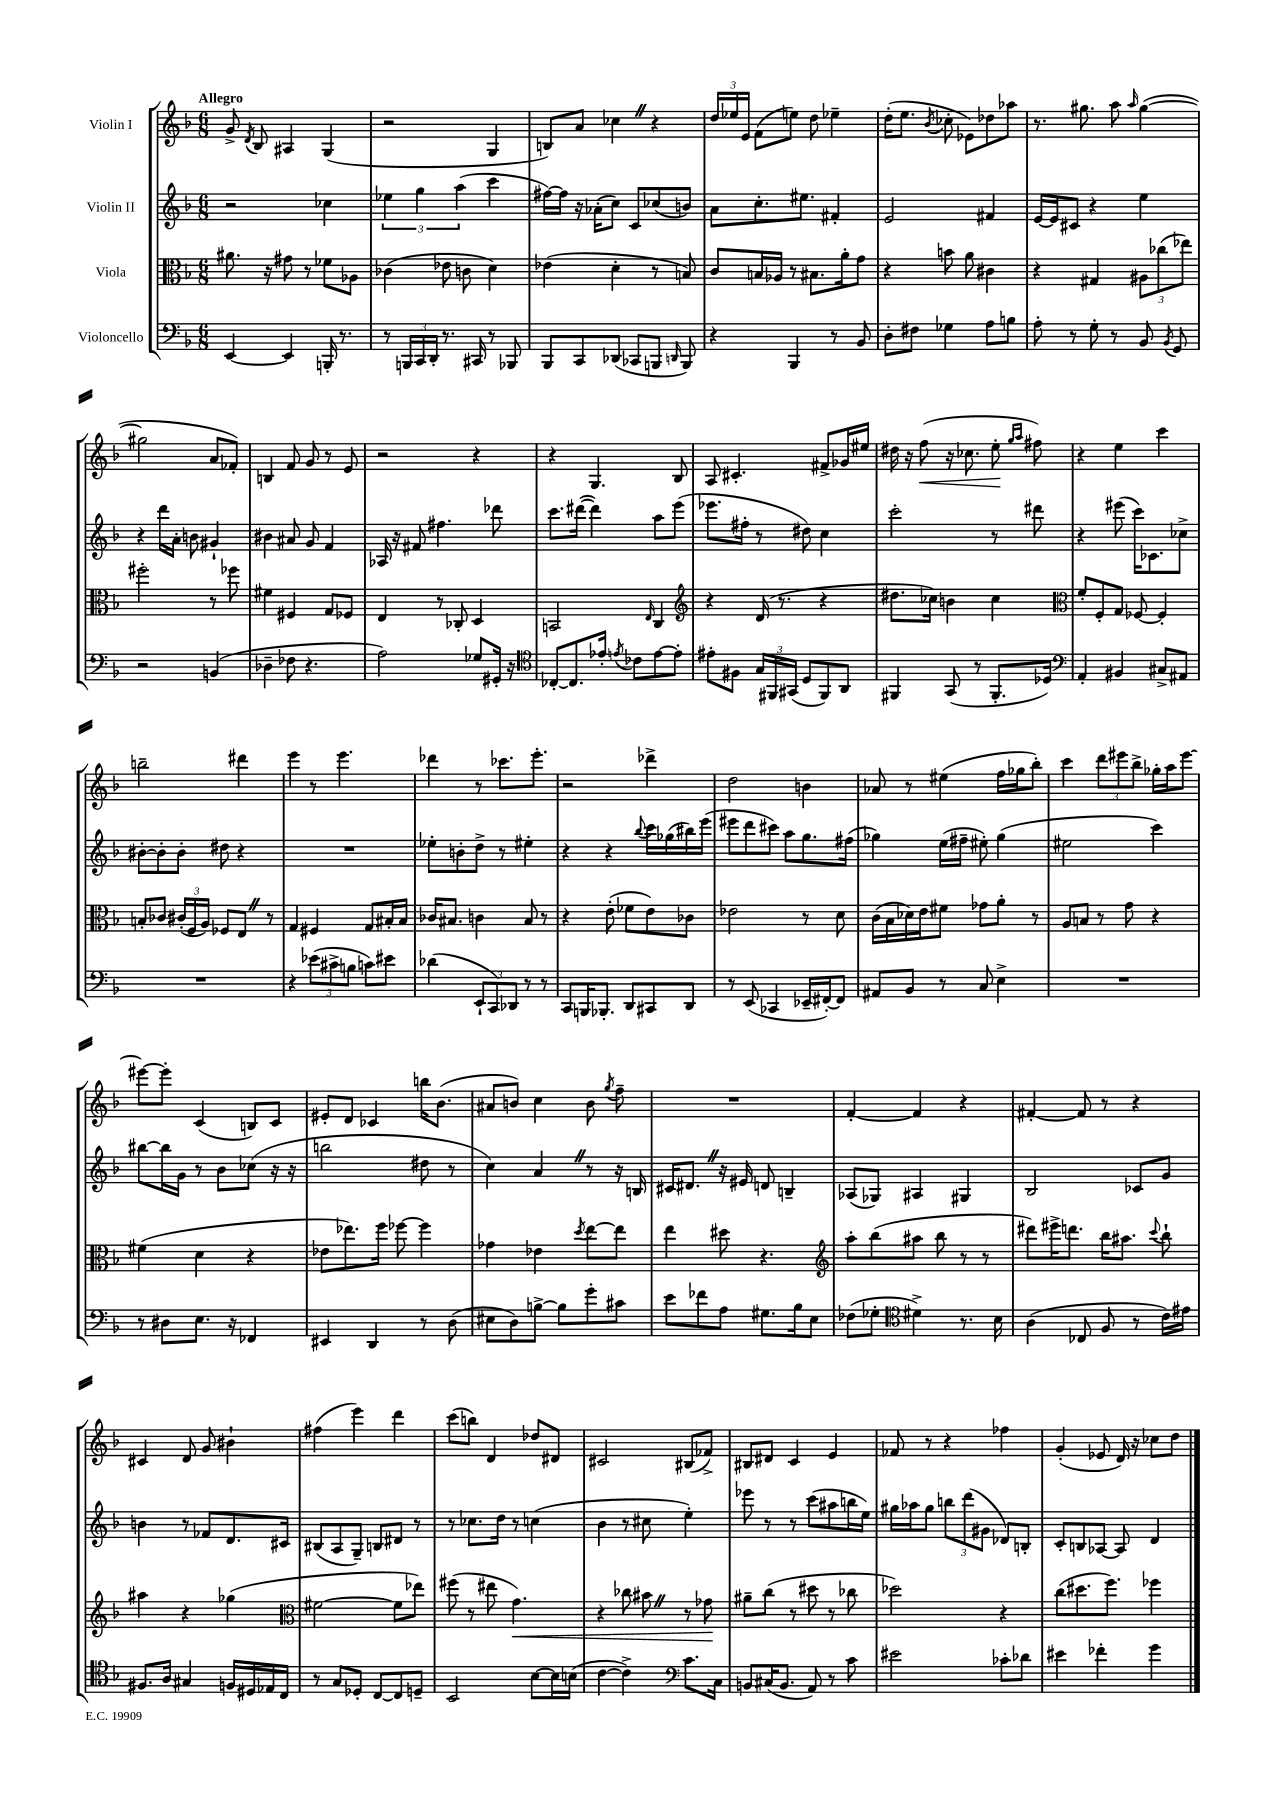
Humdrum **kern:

**kern	**kern	**kern	**kern
*staff4	*staff3	*staff2	*staff1
*clefF4	*clefC3	*clefG2	*clefG2
*k[b-]	*k[b-]	*k[b-]	*k[b-]
*M6/8	*M6/8	*M6/8	*M6/8
[4EE/	8.a#\	2r	8g^/
.	.	.	8qd/
.	.	.	8B-/
.	16r	.	.
4EE/]	8g#\	.	4A#/
.	8r	.	.
16BBB'/	8f-\L	4cc-\	(4G/
8.r	.	.	.
.	8A-\J	.	.
=	=	=	=
8r	(4c-\	6ee-\	2r
24BBB/LL	.	.	.
24CC/	.	6gg\	.
24DD'/JJ	.	.	.
8.r	8e-\	.	.
.	.	(6aa\	.
.	8c\	.	.
16CC#/	.	.	.
8r	4d\)	4ccc\	4G/
8BBB-/	.	.	.
=	=	=	=
8BBB-/L	(4e-\	[16ff#\LL)	8B/L)
.	.	16ff#\]JJ	.
8CC/	.	16r	8a/J
.	.	(16a-'\LK	.
(8DD-/J	4d'\	8cc\J)	4cc-\
8CC-/L	.	8c/L	.
8BBB/J	8r	(8cc-/	4r
16qqDD/	.	.	.
8BBB/)	8B/)	8b/J)	.
=	=	=	=
4r	8c/L	8a\L	24dd/LL
.	.	.	24ee-/
.	.	.	24e/JJ
.	16B/L	8.cc'\	(8f\L
.	16A-/JJ	.	.
4BBB-/	8r	.	8ee\J)
.	.	8.ee#\J	.
.	8.B#\L	.	8dd\
8r	.	4f#'/	4ee-~\
.	16a'\k	.	.
8BB-/	8g\J	.	.
=	=	=	=
8D'\L	4r	2e/	(16dd'\LK
.	.	.	8.ee\J
8F#\J	.	.	.
.	.	.	8qb-/
4G-\	8b\	.	8cc-'\
.	8a\	.	8e-\L)
8A\L	4c#\	4f#/	8dd-\
8B\J	.	.	8aa-\J
=	=	=	=
8A'\	4r	[16e/LL	8.r
.	.	16e/]J	.
8r	.	8c#/J	.
.	.	.	8.gg#\
8G'\	4G#/	4r	.
8r	.	.	8aa\
.	.	.	16qqaa/
8BB-/	12A#\L	4ee\	([4gg#\
.	(12cc-\	.	.
8qBB-/	.	.	.
8GG/	.	.	.
.	12ee-\J)	.	.
=	=	=	=
2r	2ff#'\	4r	2gg#\]
.	.	16ddd\LL	.
.	.	16a'\JJ	.
.	.	8b\	.
(4BB/	8r	4g#`/	8a/L
.	8ff-\	.	8f-'/J)
=	=	=	=
4D-~\	4f#\	4b#\	4B/
8F-\	4F#/	8a#/	8f/
4.r	.	8g/	8g/
.	8G/L	4f/	8r
.	8F-/J	.	8e/
=	=	=	=
2A\)	4E/	16A-/	2r
.	.	16r	.
.	.	8f#/	.
.	8r	4.ff#\	.
.	8C-'/	.	.
8G-/L	4D/	.	4r
16GG#'/Jk	.	8ddd-\	.
16r	.	.	.
=	=	=	=
*clefC4	*	*	*
[8C-'/L	2BB/	8.ccc\L	4r
8.C-/]	.	.	.
.	.	([16ddd#\Jk	.
.	.	4ddd#\])	4.G/
16e-'/Jk	.	.	.
8qe/	.	.	.
8c-\L	.	.	.
.	16qqE/	.	.
[8e\	4C/	8aa\L	.
8e'\]J	.	(8eee\J	8B-/
=	=	=	=
*	*clefG2	*	*
8e#'\L	4r	8.eee-\L	8A/
8F#\J	.	.	4.c#'/
.	.	16ff#'\Jk	.
24G/LL	(16d/	8r	.
24FF#/	.	.	.
.	8.r	.	.
(24GG#/JJ	.	.	.
8D/L	.	8dd#\)	.
8FF#/)	4r	4cc\	8f#^/L
8AA/J	.	.	16g-/L
.	.	.	16ee#/JJ
=	=	=	=
4FF#/	8.dd#\L	2ccc'\	16dd#\
.	.	.	16r
.	.	.	(8ff\
.	16cc-\Jk)	.	.
(8GG/	4b\	.	16r
.	.	.	8.cc-\
8r	.	.	.
8.FF#'/L	4cc-\	8r	8ee'\
.	.	.	16qqgg/LL
.	.	.	16qqaa/JJ
.	.	8ddd#\	8ff#\)
16D-/Jk)	.	.	.
=	=	=	=
*clefF4	*clefC3	*	*
4AA'/	8f'/L	4r	4r
.	8F'/	.	.
4BB#/	8G/J	(8eee#\	4ee\
.	[8F-/	16ccc\LK)	.
.	.	8.c-\	.
8C#^/L	4F-'/]	.	4ccc\
8AA#/J	.	8cc-^\J	.
=	=	=	=
2.r	8B'/L	[8b#'\L	2bb~\
.	8c-/J	8b#'\]	.
.	(24c#'/LL	8b#'\J	.
.	24F/	.	.
.	24A/JJ)	.	.
.	8F-/L	8dd#\	.
.	8E/J	4r	4ddd#\
.	8r	.	.
=	=	=	=
4r	4G/	2.r	4eee\
(12e-\L	4F#/	.	8r
12c#^\	.	.	.
.	.	.	4.eee\
12B\J	.	.	.
8c\L)	8G/L	.	.
8e#\J	16B#'/L	.	.
.	16B#/JJ	.	.
=	=	=	=
(4d-\	16c-/LK	8ee-'\L	4ddd-\
.	8.B#/J	.	.
.	.	8b'\	.
12EE`/L	4c\	8dd^\J	8r
12CC/)	.	.	.
.	.	8r	8.ccc-\L
12DD-/J	.	.	.
8r	8B#/	4ee#'\	.
.	.	.	8.eee'\J
8r	8r	.	.
=	=	=	=
8CC/L	4r	4r	2r
16BBB/K	.	.	.
8.BBB-'/J	.	.	.
.	(8e'\	4r	.
8DD/L	8f-\L	.	.
.	.	8qqbb-/	.
8CC#/	8e\)	16ccc\LL	4ddd-^\
.	.	(16gg-\	.
8DD/J	8c-\J	16bb#\)	.
.	.	(16eee\JJ	.
=	=	=	=
8r	2e-\	8eee#\L	2dd\
(8EE/	.	8ddd\	.
4CC-/	.	8ccc#\J)	.
.	.	8aa\L	.
16EE-~/LL	8r	8.gg\	4b\
[16FF#'/J)	.	.	.
8FF#/]J	8d\	.	.
.	.	(16ff#\Jk	.
=	=	=	=
8AA#/L	(16c\LL	4gg-\)	8a-/
.	16B-\	.	.
8BB-/J	16d-\)	.	8r
.	16e\J	.	.
8r	8f#\J	(16ee\LL	(4ee#\
.	.	16ff#~\JJ	.
8C/	8g-\L	8ee#'\)	.
4E^\	8a'\J	(4gg-\	16ff\LL
.	.	.	16gg-\J
.	8r	.	8bb-'\J)
=	=	=	=
2.r	8A/L	2ee#\	4ccc\
.	8B/J	.	.
.	8r	.	12ddd\L
.	.	.	12eee#\
.	8g\	.	.
.	.	.	12bb-^\J
.	4r	4ccc\)	16gg-'\LL
.	.	.	16aa\J
.	.	.	[8eee#\J
=	=	=	=
8r	(4f#\	[8bb#\L	8eee#\_L
8D#\L	.	16bb#\]L	8eee#'\]J
.	.	16g\JJ	.
8.E\J	4d\	8r	(4c/
.	.	8b-\L	.
16r	.	.	.
4FF-/	4r	(8cc-\J	8B/L)
.	.	16r	8c/J
.	.	16r	.
=	=	=	=
4EE#/	8e-\L	2bb\	8e#'/L
.	8.ee-\)	.	8d/J
4DD/	.	.	4c-/
.	16ff\Jk	.	.
.	[8ff-\	.	.
8r	4ff-\]	8dd#\	16bb\LK
.	.	.	(8.b-\J
(8D\	.	8r	.
=	=	=	=
8E#\L	4g-\	4cc\)	8a#/L
8D\)	.	.	8b/J)
[8B^\J	4e-\	4a/	4cc\
8B\]L	.	.	.
.	8qdd/	.	.
8g'\	[8ee\L	8r	8b\
.	.	.	8qgg/
8c#\J	8ee\]J	16r	8ff~\
.	.	16B/	.
=	=	=	=
8e\L	4ee\	16c#/LK	2.r
.	.	8.d#/J	.
8f-\	.	.	.
8A\J	8dd#\	16r	.
.	.	16e#/	.
8.G#\L	4.r	8d/	.
.	.	4B~/	.
16B-\k	.	.	.
8E\J	.	.	.
=	=	=	=
*	*clefG2	*	*
(8F-\L	8aa'\L	(8A-/L	[4f'/
8G-'\J	(8bb-\	8G-/J)	.
*clefC4	*	*	*
4d#^\)	8aa#\J	4A#/	4f/]
.	8bb-\	.	.
8.r	8r	4G#/	4r
.	8r	.	.
16B-\	.	.	.
=	=	=	=
(4A\	8ddd#\L)	2B-/	[4f#'/
.	16eee#^\K	.	.
.	8.ddd\J	.	.
8C-/	.	.	8f#/]
8F/	16bb-\LK	.	8r
.	8.aa#\J	.	.
8r	.	8c-/L	4r
.	8qqccc/	.	.
16c\LL)	8bb-`\	8g/J	.
16e#\JJ	.	.	.
=	=	=	=
8.F#/L	4aa#\	4b\	4c#/
16A/Jk	.	.	.
4G#/	4r	8r	8d/
.	.	8f-/L	8g/
16F/LL	(4gg-\	8.d/	4b#`\
16D#/	.	.	.
16E-/	.	.	.
16C/JJ	.	16c#/Jk	.
=	=	=	=
*	*clefC3	*	*
8r	[2f#\	(8B#/L	(4ff#\
8G/L	.	8A/	.
8D-'/J	.	8G~/J)	4eee\)
[8C/L	.	8B/L	.
8C/]	8f#\]L	8d#/J	4ddd\
8D~/J	8ee-\J)	8r	.
=	=	=	=
2BB-/	(8ff#\	8r	(8ccc\L
.	8r	8.cc-\L	8bb\J)
.	8ee#\	.	4d/
.	.	16dd\Jk	.
.	4.g\)	8r	.
[8B-\L	.	(4cc\	8dd-/L
16B-\]L	.	.	8d#/J
(16B\JJ	.	.	.
=	=	=	=
[4c\	4r	4b-\	2c#/
4c^\])	8cc-\	8r	.
.	8b#\	8cc#\	.
*clefF4	*	*	*
8.c\L	8r	4ee'\)	(8B#/L
.	8g-\	.	8f-^/J)
16C\Jk	.	.	.
=	=	=	=
8BB/L	8a#~\L	8eee-\	8B#/L
(16C#/K	(8cc\J	8r	8d#/J
8.BB/J	.	.	.
.	8r	8r	4c/
8AA/)	8dd#\	(8ccc\L	.
8r	8r	8aa#\	4e/
8c\	8cc-\	16bb\L	.
.	.	16ee\JJ)	.
=	=	=	=
2e#\	2dd-\)	16gg#\LL	8f-/
.	.	16aa-\J	.
.	.	8gg#\J	8r
.	.	12bb\L	4r
.	.	(12ddd\	.
.	.	12g#\J	.
8c-'\L	4r	8d-/L)	4ff-\
8d-\J	.	8B'/J	.
=	=	=	=
4e#\	(8cc\L	8c'/L	(4g'/
.	8.dd#\	8B/	.
4f-'\	.	[8A-/J	8e-/
.	8.ff\J)	.	.
.	.	8A-/]	16d/)
.	.	.	16r
4g\	4ff-\	4d/	8cc-\L
.	.	.	8dd\J
==	==	==	==
*-	*-	*-	*-
